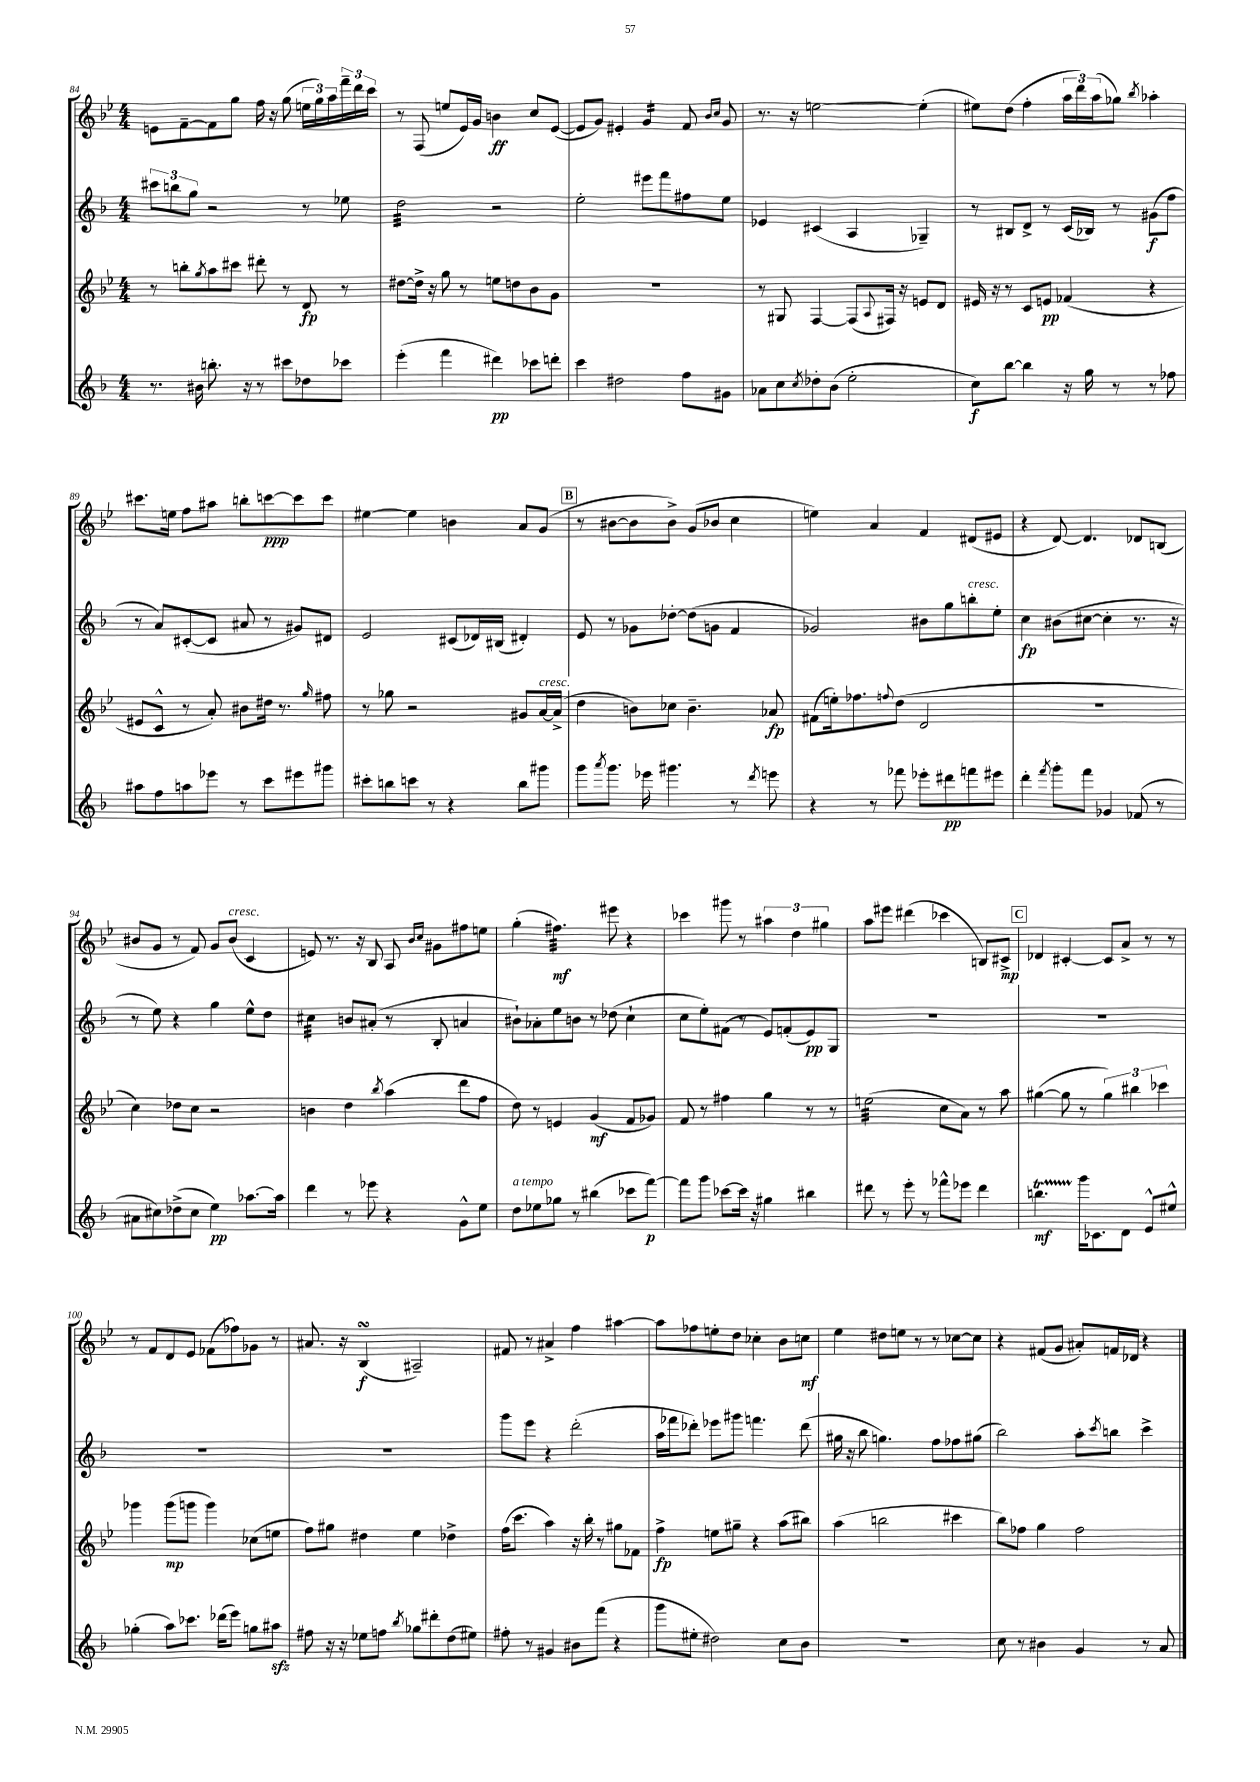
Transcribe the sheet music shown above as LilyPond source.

<<
\new StaffGroup <<
\new Staff = "s0" {
    \clef treble \key bes \major \numericTimeSignature \time 4/4
    e'8 f'8~-- f'8 g''8 f''16 r16 g''8( \tuplet 3/2 { e''16 g''16) a''16 } \tuplet 3/2 { f'''16-- d'''16 c'''16 } |
    r8 f8( e''8 ees'16) g'16 b'4\ff c''8 ees'8~( |
    ees'8 g'8) eis'4-. g'4:16 f'8 \grace { bes'16 c''16 } g'8 |
    r8. r16 e''2~ e''4-.( |
    eis''8) d''8( f''4-. \tuplet 3/2 { a''16 d'''16) a''16( } ges''8) \acciaccatura { bes''8 } aes''4-. |
    cis'''8. e''16 f''8 ais''8 b''8-. c'''8~\ppp c'''8 c'''8 |
    eis''4~ eis''4 b'4 a'8 g'8( |
    \mark \markup { \box "B" } r8 bis'8~ bis'8 bis'8->) g'8( bes'8 c''4 |
    e''4) a'4 f'4 dis'8( eis'8 |
    r4 d'8~) d'4. des'8 b8( |
    bis'8 g'8 r8 f'8) g'8 bis'8^\markup { \italic "cresc." }( c'4 |
    e'8) r8. r16 bes8 a8 \grace { bes'16 c''16 } gis'8 fis''8 e''8 |
    g''4-.( fis''4.:32\mf) eis'''8 r4 |
    ces'''4 gis'''8 r8 \tuplet 3/2 { ais''4 d''4 gis''4 } |
    a''8 eis'''8 dis'''4( ces'''4 b8) cis'8->\mp |
    \mark \markup { \box "C" } des'4 cis'4~-. cis'8 a'8-> r8 r8 |
    r8 f'8 d'8 ees'8 fes'8( fes''8) ges'8 r8 |
    ais'8. r16 bes4\turn\f( ais2--) |
    fis'8 r8 ais'4-> f''4 ais''4~ |
    ais''8 fes''8 e''8-. d''8 ces''4-. bes'8 c''8\mf |
    ees''4 dis''8 e''8 r8 r8 ces''8~ ces''8 |
    r4 fis'8( g'8 ais'8-.) f'16 des'16 r4 \bar "|." |
}
\new Staff = "s1" {
    \clef treble \key f \major \numericTimeSignature \time 4/4
    \tuplet 3/2 { cis'''8 b''8 g''8 } r2 r8 ees''8 |
    d''2:32 r2 |
    e''2-. eis'''8 f'''8 fis''8 e''8 |
    ees'4 cis'4( a4 ges4--) |
    r8 bis8 d'8-> r8 c'16( bes16) r8 gis'8\f( f''8 |
    r8 a'8) cis'8~-.( cis'8 ais'8 r8 gis'8) dis'8 |
    e'2 cis'8( des'16) bis16( dis'4-.) |
    \mark \markup { \box "B" } e'8 r8 ges'8 des''8~-. des''8( g'8 f'4 |
    ges'2) bis'8 g''8 b''8-.^\markup { \italic "cresc." } e''8-. |
    c''4\fp bis'8( cis''8~ cis''4-. r8. r16 |
    r8 e''8) r4 g''4 e''8-^ d''8 |
    cis''4:32 b'8 ais'8-.( r8 bes8-. a'4 |
    bis'8-!) aes'8-. e''8 b'8 r8 des''8( c''4-! |
    c''8 e''8-.) fis'8( r8 e'8) f'8-.( e'8\pp) g8 |
    R1 |
    \mark \markup { \box "C" } R1 |
    R1 |
    R1 |
    g'''8 e'''8 r4 d'''2-.( |
    a''16 fes'''16 des'''8-.) ees'''8 gis'''8 f'''4. des'''8( |
    gis''16 r16 bes''8 g''4.) f''8 fes''8 gis''8( |
    bes''2) a''8-. \acciaccatura { c'''8 } b''8 c'''4-> \bar "|." |
}
\new Staff = "s2" {
    \clef treble \key bes \major \numericTimeSignature \time 4/4
    r8 b''8-. \acciaccatura { g''8 } a''8 cis'''8 dis'''8-. r8 d'8\fp r8 |
    dis''8~ dis''16-> r16 g''8 r8 e''8 d''8 bes'8 g'8 |
    R1 |
    r8 gis8 f4~ f8( \appoggiatura { a8 } fis16) r16 e'8 d'8 |
    eis'16 r16 r8 c'8 e'8\pp fes'4( r4 |
    eis'8 c'8-^ r8 a'8-.) bis'8 dis''16 r8. \grace { g''16 } fis''8 |
    r8 ges''8 r2 gis'8 a'16~^\markup { \italic "cresc." } a'16->( |
    \mark \markup { \box "B" } d''4 b'8) ces''8 b'4.-- aes'8\fp |
    fis'8( e''16-.) fes''8. \appoggiatura { f''8 } d''8( d'2 |
    R1 |
    c''4) des''8 c''8 r2 |
    b'4 d''4 \acciaccatura { bes''8 } a''4( d'''8 f''8 |
    d''8) r8 e'4 g'4\mf( f'8 ges'8) |
    f'8 r8 fis''4 g''4 r8 r8 |
    e''2:32( c''8 a'8) r8 a''8 |
    \mark \markup { \box "C" } gis''4~( gis''8 r8 \tuplet 3/2 { gis''4) bis''4 ces'''4 } |
    ges'''4 ges'''8\mp( g'''8 g'''4) ces''8( e''8 |
    f''8) gis''8 dis''4 ees''4 des''4-> |
    f''16( c'''8. a''4) r16 bes''16-. r8 gis''8 fes'8 |
    f''4->\fp e''8 gis''8-- r4 a''8( bis''8) |
    a''4( b''2 cis'''4 |
    bes''8) fes''8 g''4 fes''2 \bar "|." |
}
\new Staff = "s3" {
    \clef treble \key f \major \numericTimeSignature \time 4/4
    r8. bis'16 b''8.-. r16 r8 cis'''8 des''8 ces'''8 |
    e'''4-.( f'''4 dis'''4\pp) ces'''8 d'''8-. |
    c'''4 dis''2 f''8 gis'8 |
    aes'8 c''8 \acciaccatura { c''8 } des''8-. bes'8( e''2-. |
    c''8\f) bes''8~ bes''4 r16 g''16 r8 r8 fes''8 |
    ais''8 f''8 a''8 ees'''8 r8 c'''8 eis'''8 gis'''8 |
    cis'''8-. b''8 c'''8 r8 r4 b''8 gis'''8 |
    \mark \markup { \box "B" } g'''8 \acciaccatura { a'''8 } g'''8. ees'''16 gis'''4. r8 \acciaccatura { d'''8 } e'''8 |
    r4 r8 fes'''8 ees'''8-. dis'''8\pp f'''8 eis'''8 |
    d'''4-. \acciaccatura { f'''8 } g'''8-. f'''8 ges'4 fes'8( r8 |
    ais'8 cis''8) des''8->( cis''8 e''4\pp) aes''8.~ aes''16 |
    d'''4 r8 ees'''8 r4 g'8-^ e''8 |
    d''8^\markup { \italic "a tempo" } ees''8 ges''8 r8 bis''4( ces'''8 f'''8~\p) |
    f'''8 g'''8 ces'''8~ ces'''16 r16 gis''4 bis''4 |
    dis'''8 r8 e'''8-. r8 fes'''8-^ ees'''8 dis'''4 |
    \mark \markup { \box "C" } b''4.\startTrillSpan\mf g'''16\stopTrillSpan ces'8. d'8 e'8-^ eis''8-^ |
    ges''4-.( a''8) ces'''8. des'''16( e'''8) g''8 ais''8\sfz |
    fis''8 r16 r16 ees''8 f''8 \acciaccatura { bes''8 } ges''8 dis'''8-. d''8( eis''8) |
    fis''8-. r8 gis'4 bis'8 f'''8( r4 |
    g'''8 eis''8-. dis''2) c''8 bes'8 |
    R1 |
    c''8 r8 bis'4 g'4 r8 a'8 \bar "|." |
}
>>
>>
\layout { \context { \Score currentBarNumber = #84 } }
